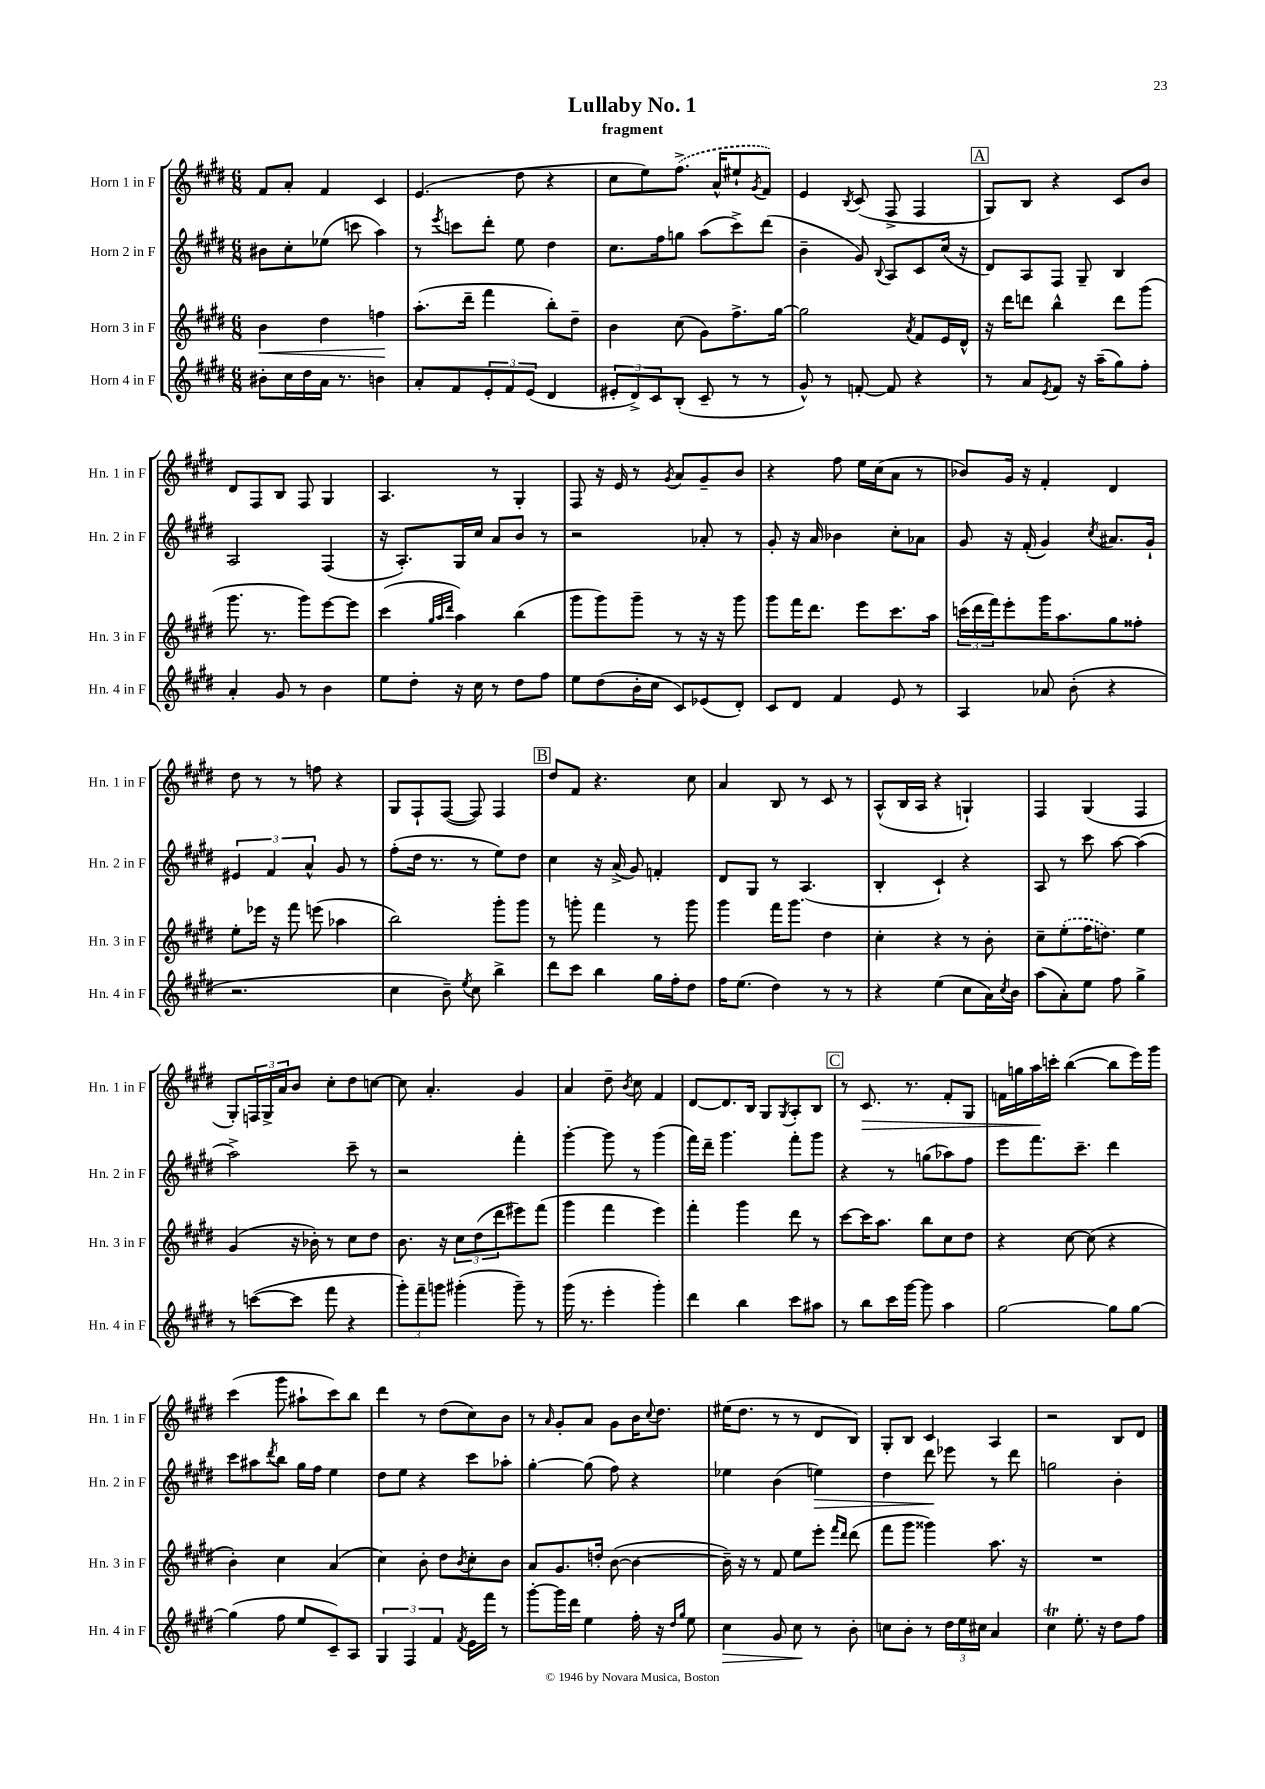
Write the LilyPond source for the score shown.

\header { title = "Lullaby No. 1" subtitle = "fragment" }
<<
\new StaffGroup <<
\new Staff = "s0" \with { instrumentName = "Horn 1 in F" shortInstrumentName = "Hn. 1 in F" } {
    \clef treble \key e \major \numericTimeSignature \time 6/8
    fis'8 a'8-. fis'4 cis'4 |
    e'4.( dis''8 r4 |
    cis''8 e''8) \once \slurDashed fis''8.->( a'16-^ eis''8-! \acciaccatura { gis'8 } fis'8) |
    e'4 \acciaccatura { b8 } cis'8( fis8-> fis4 |
    \mark \markup { \box "A" } gis8) b8 r4 cis'8 b'8 |
    dis'8 fis8 b8 fis8 gis4 |
    a4. r8 gis4-. |
    fis8 r16 e'16 r8 \acciaccatura { gis'8 } a'8 gis'8-- b'8 |
    r4 fis''8 e''16 cis''16( a'8 r8 |
    bes'8) gis'16 r16 fis'4-. dis'4 |
    dis''8 r8 r8 f''8 r4 |
    gis8 fis8-! fis8~( fis8) fis4 |
    \mark \markup { \box "B" } dis''8 fis'8 r4. cis''8 |
    a'4 b8 r8 cis'8 r8 |
    a8-^( b16 a16 r4 g4-!) |
    fis4 gis4( fis4 |
    gis8-.) \tuplet 3/2 { f16 gis16-> a'16 } b'8 cis''8-. dis''8 c''8~ |
    c''8 a'4.-. gis'4 |
    a'4 dis''8-- \acciaccatura { b'8 } cis''8 fis'4 |
    dis'8~ dis'8. b16 gis8 \acciaccatura { gis8 } a8-. b8 |
    \mark \markup { \box "C" } r8 cis'8.\> r8. fis'8-. gis8 |
    f'16 g''16 a''16\! c'''16-. b''4~( b''8 e'''16) gis'''16 |
    cis'''4( gis'''8 ais''8-! cis'''8) b''8 |
    dis'''4 r8 dis''8( cis''8) b'8 |
    r8 \grace { a'16 } gis'8-. a'8 gis'8 b'16 \appoggiatura { cis''8 } dis''8. |
    eis''16( dis''8. r8 r8 dis'8 b8) |
    gis8-. b8 cis'4 a4 |
    r2 b8 dis'8 \bar "|." |
}
\new Staff = "s1" \with { instrumentName = "Horn 2 in F" shortInstrumentName = "Hn. 2 in F" } {
    \clef treble \key e \major \numericTimeSignature \time 6/8
    bis'8 cis''8-. ees''8( c'''8 a''4) |
    r8 \acciaccatura { e'''8 } c'''8 dis'''8-. e''8 dis''4 |
    cis''8. fis''16 g''8 a''8( cis'''8->) dis'''8( |
    b'4-- gis'8) \appoggiatura { b8 } a8 cis'8 cis''16( r16 |
    \mark \markup { \box "A" } dis'8) a8 fis8 gis8-- b4 |
    a2 fis4( |
    r16 a8.-.) gis16 cis''16 a'8 b'8 r8 |
    r2 aes'8-. r8 |
    gis'8-. r16 a'16 bes'4 cis''8-. aes'8 |
    gis'8 r16 fis'16-.( gis'4) \acciaccatura { cis''8 } ais'8. gis'16-! |
    \tuplet 3/2 { eis'4 fis'4 a'4-^ } gis'8 r8 |
    fis''8-.( dis''16 r8. r8 e''8) dis''8 |
    \mark \markup { \box "B" } cis''4 r16 a'16->( gis'8) f'4-. |
    dis'8 gis8 r8 a4.( |
    b4-. cis'4-!) r4 |
    a8 r8 cis'''8 a''8~ a''4( |
    a''2->) cis'''8-- r8 |
    r2 fis'''4-. |
    gis'''4~-. gis'''8 r8 gis'''4( |
    fis'''16) dis'''16-- gis'''4. fis'''8-. gis'''8 |
    \mark \markup { \box "C" } r4 r8 g''8( aes''8) fis''8 |
    e'''8 fis'''8. cis'''8.-- dis'''4 |
    cis'''8 ais''8 \acciaccatura { dis'''8 } b''8 gis''16 fis''16 e''4 |
    dis''8 e''8 r4 cis'''8 aes''8-. |
    gis''4~-. gis''8( fis''8) r4 |
    ees''4 b'4( e''4\>) |
    dis''4 dis'''8\! ees'''8 r8 dis'''8 |
    g''2 b'4-. \bar "|." |
}
\new Staff = "s2" \with { instrumentName = "Horn 3 in F" shortInstrumentName = "Hn. 3 in F" } {
    \clef treble \key e \major \numericTimeSignature \time 6/8
    b'4\< dis''4 f''4\! |
    a''8.-.( dis'''16-- fis'''4 b''8-.) dis''8-- |
    b'4 cis''8( gis'8) fis''8.-> gis''16~ |
    gis''2 \acciaccatura { a'8 } fis'8 e'16 dis'16-^ |
    \mark \markup { \box "A" } r16 dis'''16 d'''8 b''4-^ d'''8 gis'''8( |
    gis'''8. r8. gis'''8) e'''8~ e'''8 |
    cis'''4( \grace { gis''32 a''32 dis'''32 } a''4) b''4( |
    gis'''8 gis'''8) gis'''8-- r8 r16 r16 gis'''8 |
    gis'''8 fis'''16 dis'''8. e'''8 cis'''8. a''16 |
    \tuplet 3/2 { c'''16( dis'''16 fis'''16) } e'''8-. gis'''16 a''8. gis''8 fisis''8-. |
    e''8-. ees'''16 r16 fis'''8 e'''8( aes''4 |
    b''2) gis'''8-. gis'''8 |
    \mark \markup { \box "B" } r8 g'''8-. fis'''4 r8 g'''8 |
    gis'''4 fis'''16 gis'''8. dis''4 |
    cis''4-. r4 r8 b'8-. |
    cis''8-- \once \slurDashed e''8-.( fis''16 d''8.) e''4 |
    gis'4( r16 bes'16-.) r8 cis''8 dis''8 |
    b'8. r16 \tuplet 3/2 { cis''8 dis''8( dis'''8 } eis'''8) fis'''8( |
    gis'''4 fis'''4 e'''4) |
    fis'''4-. gis'''4 dis'''8 r8 |
    \mark \markup { \box "C" } cis'''8~ cis'''16 a''8. b''8 cis''8 dis''8 |
    r4 cis''8~ cis''8( r4 |
    b'4-.) cis''4 a'4( |
    cis''4) b'8-. dis''8 \acciaccatura { b'8 } cis''8-. b'8 |
    a'8 gis'8. d''16-. b'8~( b'4~ |
    b'16--) r16 r8 fis'8 e''8 e'''8-. \grace { fis'''16 dis'''16 } dis'''8( |
    fis'''8 gis'''8 gisis'''4) a''8. r16 |
    R2. \bar "|." |
}
\new Staff = "s3" \with { instrumentName = "Horn 4 in F" shortInstrumentName = "Hn. 4 in F" } {
    \clef treble \key e \major \numericTimeSignature \time 6/8
    bis'8-. cis''16 dis''16 a'16 r8. b'4 |
    a'8-. fis'8 \tuplet 3/2 { e'8-. fis'8 e'8( } dis'4 |
    \tuplet 3/2 { eis'8-. dis'8->) cis'8 } b8-.( cis'8-- r8 r8 |
    gis'8-^) r8 f'8~-. f'8 r4 |
    \mark \markup { \box "A" } r8 a'8 \acciaccatura { e'8 } fis'8 r16 a''16--( gis''8) fis''8-. |
    a'4-. gis'8 r8 b'4 |
    e''8 dis''8-. r16 cis''16 r8 dis''8 fis''8 |
    e''8 dis''8( b'16-. cis''16 cis'8) ees'8( dis'8-.) |
    cis'8 dis'8 fis'4 e'8 r8 |
    a4 aes'8 b'8-.( r4 |
    r2. |
    cis''4 b'8--) \acciaccatura { e''8 } cis''8 b''4-> |
    \mark \markup { \box "B" } dis'''8 cis'''8 b''4 gis''16 fis''16-. dis''8 |
    fis''16 e''8.( dis''4) r8 r8 |
    r4 e''4( cis''8 a'16) \acciaccatura { cis''8 } b'16 |
    a''8( a'8-.) e''8 fis''8 gis''4-> |
    r8 c'''8~( c'''8 fis'''8 r4 |
    \tuplet 3/2 { gis'''8-.) fis'''8-- g'''8 } gis'''4-.( gis'''8--) r8 |
    gis'''16( r8. e'''4-. gis'''4-.) |
    dis'''4 b''4 cis'''8 ais''8 |
    \mark \markup { \box "C" } r8 b''8 cis'''16 gis'''16~ gis'''8 a''4 |
    gis''2~ gis''8 gis''8~ |
    gis''4( fis''8 e''8 cis'8--) a8 |
    \tuplet 3/2 { gis4 fis4 fis'4 } \acciaccatura { fis'8 } e'16 fis'''16 r8 |
    gis'''8~-. gis'''16 dis'''16 e''4 fis''16-. r16 \grace { dis''16 gis''16 } e''8 |
    cis''4\> gis'8 cis''8\! r8 b'8-. |
    c''8 b'8-. r8 \tuplet 3/2 { dis''16 e''16 cis''16 } a'4 |
    cis''4\trill e''8.-. r16 dis''8 fis''8 \bar "|." |
}
>>
>>
\layout { \context { \Score \remove "Bar_number_engraver" } }
